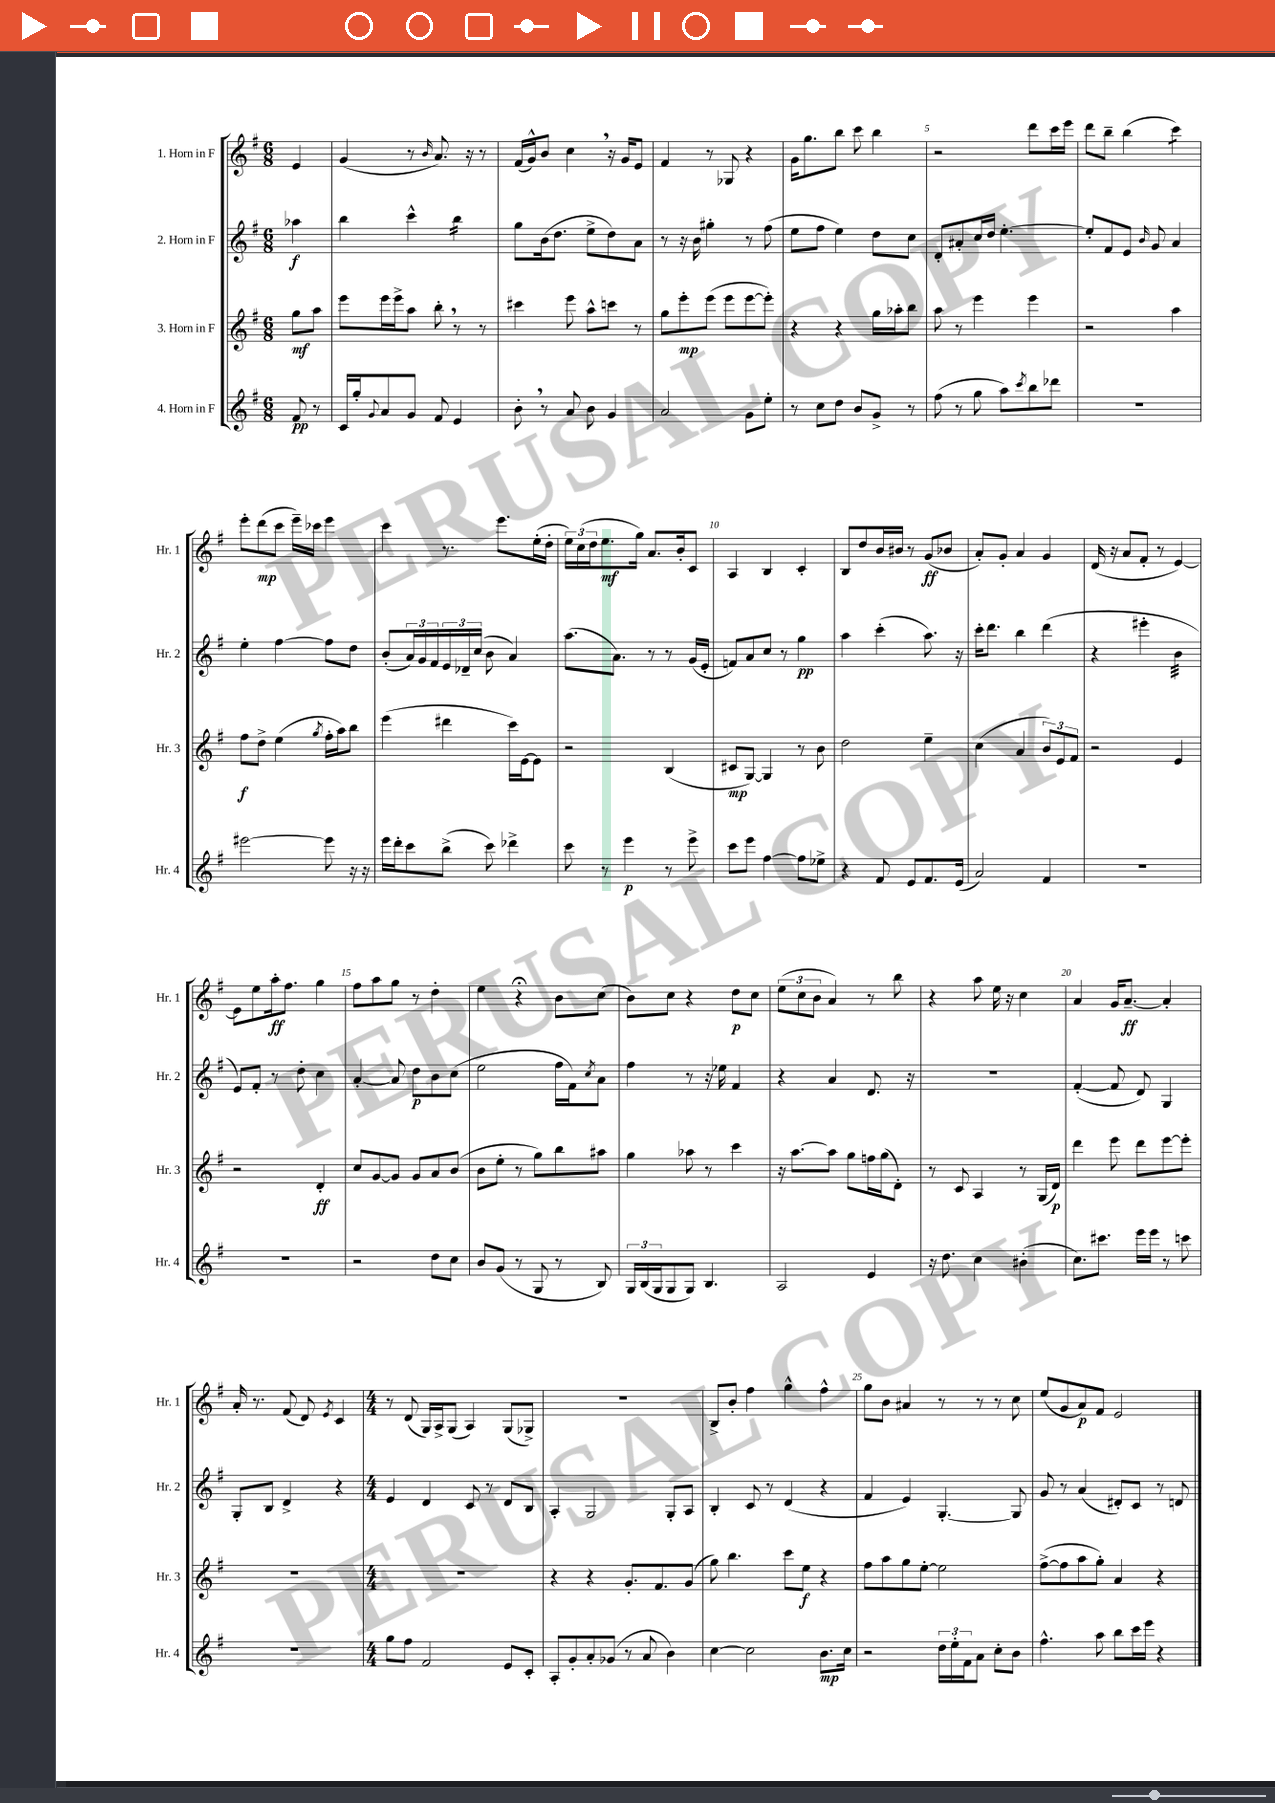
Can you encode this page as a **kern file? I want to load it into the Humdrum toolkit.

**kern	**kern	**kern	**kern
*staff4	*staff3	*staff2	*staff1
*clefG2	*clefG2	*clefG2	*clefG2
*k[f#]	*k[f#]	*k[f#]	*k[f#]
*M6/8	*M6/8	*M6/8	*M6/8
8f#	8gg	4aa-	4e
8r	8aa	.	.
=	=	=	=
16c	8eee	4bb	(4g
16gg'	.	.	.
8qqg	.	.	.
8a	16eee	.	.
.	16eee^	.	.
8g	8aa	4ccc^^	8r
.	.	.	16qqb
8f#	8bb'	.	8.a)
4e	8r	4bb	.
.	.	.	16r
.	8r	.	8r
=	=	=	=
8b'	4ccc#	8gg	(16f#
.	.	.	16g^^)
8r	.	(16b	8b
.	.	8.dd	.
8a	8eee	.	4cc
8b	8aa^^	8ee^	.
4g	8ccc	8dd)	16r
.	.	.	16g
.	8r	8a	8e
=	=	=	=
2a	8gg	8r	4f#
.	8eee'	16r	.
.	.	16b	.
.	(8eee	4gg#'	8r
.	8eee	.	8G-
8g	[8eee	8r	4r
8ee'	8eee'])	(8ff#	.
=	=	=	=
8r	4r	8ee	16g
.	.	.	8.gg
8cc	.	8ff#	.
8dd	4r	4ee)	8bb
8b	.	.	8ccc
8g^	16gg	8dd	4bb
.	16aa-'	.	.
8r	8bb	8cc	.
=	=	=	=
(8ff#	8aa	8d'	2r
8r	8r	8a#'	.
8gg	4eee	16cc	.
.	.	16dd	.
8aa)	.	[4.ee'	.
8qccc	.	.	.
8bb	4eee	.	8ddd
8ddd-	.	.	16ccc
.	.	.	16eee
=	=	=	=
2.r	2r	8ee']	8ddd
.	.	8f#	8bb~
.	.	8e	(4bb
.	.	16qqb	.
.	.	8g	.
.	4aa	4a	4ccc)
=	=	=	=
[2eee#	8ff#	4ee'	8eee'
.	8dd^	.	(8ddd
.	(4ee	[4ff#	8ccc
.	.	.	16eee~)
.	.	.	16ccc-
.	8qgg	.	.
8eee#]	16ff#'	8ff#]	4eee
.	16aa)	.	.
16r	8bb	8dd	.
16r	.	.	.
=	=	=	=
16eee	(4eee	(8b'	4ccc
16ddd'	.	.	.
8ccc	.	24a)	.
.	.	24g	.
.	.	24f#	.
(8bb^	4ddd#	24e	8.r
.	.	24d-~	.
.	.	(24cc	.
8ccc)	.	8b	.
.	.	.	8.eee
4ddd-^	16ccc)	4a)	.
.	[16e	.	.
.	8e]	.	(16ee'
.	.	.	16dd'
=	=	=	=
8ccc	2r	(8.aa	24ee)
.	.	.	(24cc
.	.	.	24dd
8r	.	.	8.ee
.	.	8.a)	.
4eee	.	.	.
.	.	.	16gg)
.	.	8r	8.a
8r	(4B	8r	.
.	.	.	16b'
8eee^	.	(16g	8c
.	.	16e'	.
=	=	=	=
8ccc	8c#	8f)	4A
8eee	[8G)	8a	.
[4ff#	4G]	8cc	4B
.	.	8r	.
8ff#]	8r	4gg	4c'
8ee-^	8b	.	.
=	=	=	=
4r	2dd	4aa	8B
.	.	.	8dd
8f#	.	(4ccc'	16b
.	.	.	16b#
8e	.	.	8r
8.f#	4ee~	8.aa)	(8g
.	.	.	8b-
(16e	.	16r	.
=	=	=	=
2a)	(4cc	16ccc'	8a')
.	.	8.ddd	.
.	.	.	8g'
.	4a	4bb	4a
4f#	12b)	(4ddd	4g
.	12e	.	.
.	12f#	.	.
=	=	=	=
2.r	2r	4r	(16d
.	.	.	16r
.	.	.	8a
.	.	4eee#'	8f#'
.	.	.	8r
.	4e	4b	[4e)
=	=	=	=
2.r	2r	8e)	8e]
.	.	8f#'	8ee
.	.	8r	16aa'
.	.	.	8.ff#
.	.	8dd'	.
.	4d'	4cc	4gg
=	=	=	=
2r	8cc	[4a'	8ff#
.	[8g	.	8aa
.	8g]	8a]	8gg
.	8g	8dd	8r
8dd	8a	8b	4dd'
8cc	(8b	(8cc	.
=	=	=	=
8b	8b	2ee	4ee
(8g	8ee'	.	.
8r	8r	.	4r;
8G	8gg)	.	.
8r	8bb	16ff#	8b
.	.	16f#)	.
.	.	8qcc	.
8B)	8aa#	8a	(8cc
=	=	=	=
24G	4gg	4ff#	8b)
(24B	.	.	.
24G	.	.	.
8G	.	.	8cc
8G)	8aa-	8r	4r
4.B	8r	16r	.
.	.	16ee-	.
.	4ccc	4f#	8dd
.	.	.	8cc
=	=	=	=
2A	16r	4r	(12ee
.	[8.aa	.	.
.	.	.	12cc
.	.	.	12b
.	8aa]	4a	4a)
.	8gg	.	.
4e	16ff	8.d	8r
.	(16gg	.	.
.	8d')	.	8bb
.	.	16r	.
=	=	=	=
16r	8r	2.r	4r
8.dd	.	.	.
.	8c	.	.
4cc	4A	.	8aa
.	.	.	16ee
.	.	.	16r
(4b#'	8r	.	4cc
.	(16G	.	.
.	16d)	.	.
=	=	=	=
8.cc)	4ddd	([4f#'	4a
8.ccc#	.	.	.
.	8eee	8f#]	16g
.	.	.	[8.a~
16eee	8ddd	8d)	.
16eee	.	.	.
8r	[8eee	4G	4a']
8ccc	8eee']	.	.
=	=	=	=
2.r	2.r	8G'	16a'
.	.	.	8.r
.	.	8B	.
.	.	4d^	(8f#
.	.	.	8d)
.	.	.	8qe
.	.	4r	4c
=	=	=	=
*M4/4	*M4/4	*M4/4	*M4/4
8gg	1r	4e	8r
8ff#	.	.	(8d
2f#	.	4d	16G)
.	.	.	16A^
.	.	.	(8G
.	.	8c	4A)
.	.	8r	.
8e	.	8d	(8G
8c'	.	8B	8G-^)
=	=	=	=
8A'	4r	4A'	1r
8g'	.	.	.
8a'	4r	2G	.
(8g-	.	.	.
8r	8.g'	.	.
8a	.	.	.
.	8.f#	.	.
4b)	.	8G'	.
.	(8g	8A	.
=	=	=	=
[4cc	8gg)	4B'	8B^
.	4.bb	.	8b'
2cc]	.	8c	4ff#
.	.	8r	.
.	8ccc	(4d	4gg^^
.	8ee	.	.
8.b	4r	4r	4ff#^^
16cc	.	.	.
=	=	=	=
2r	8ff#	4f#	8gg
.	8aa	.	8b
.	8gg	4e)	4a#
.	[8ee'	.	.
24dd	2ee]	[4.G'	8r
24ee'	.	.	.
24f#	.	.	.
8a	.	.	8r
8cc'	.	.	8r
8b	.	8G]	8cc
=	=	=	=
4.ff#^^	([8ff#^	8g	(8ee
.	8ff#]	8r	8g
.	8aa	(4a	8a)
8aa	8gg')	.	8f#
8bb	4a	8d#')	2e
16ccc	.	8c	.
16eee	.	.	.
4r	4r	8r	.
.	.	8d	.
==	==	==	==
*-	*-	*-	*-
